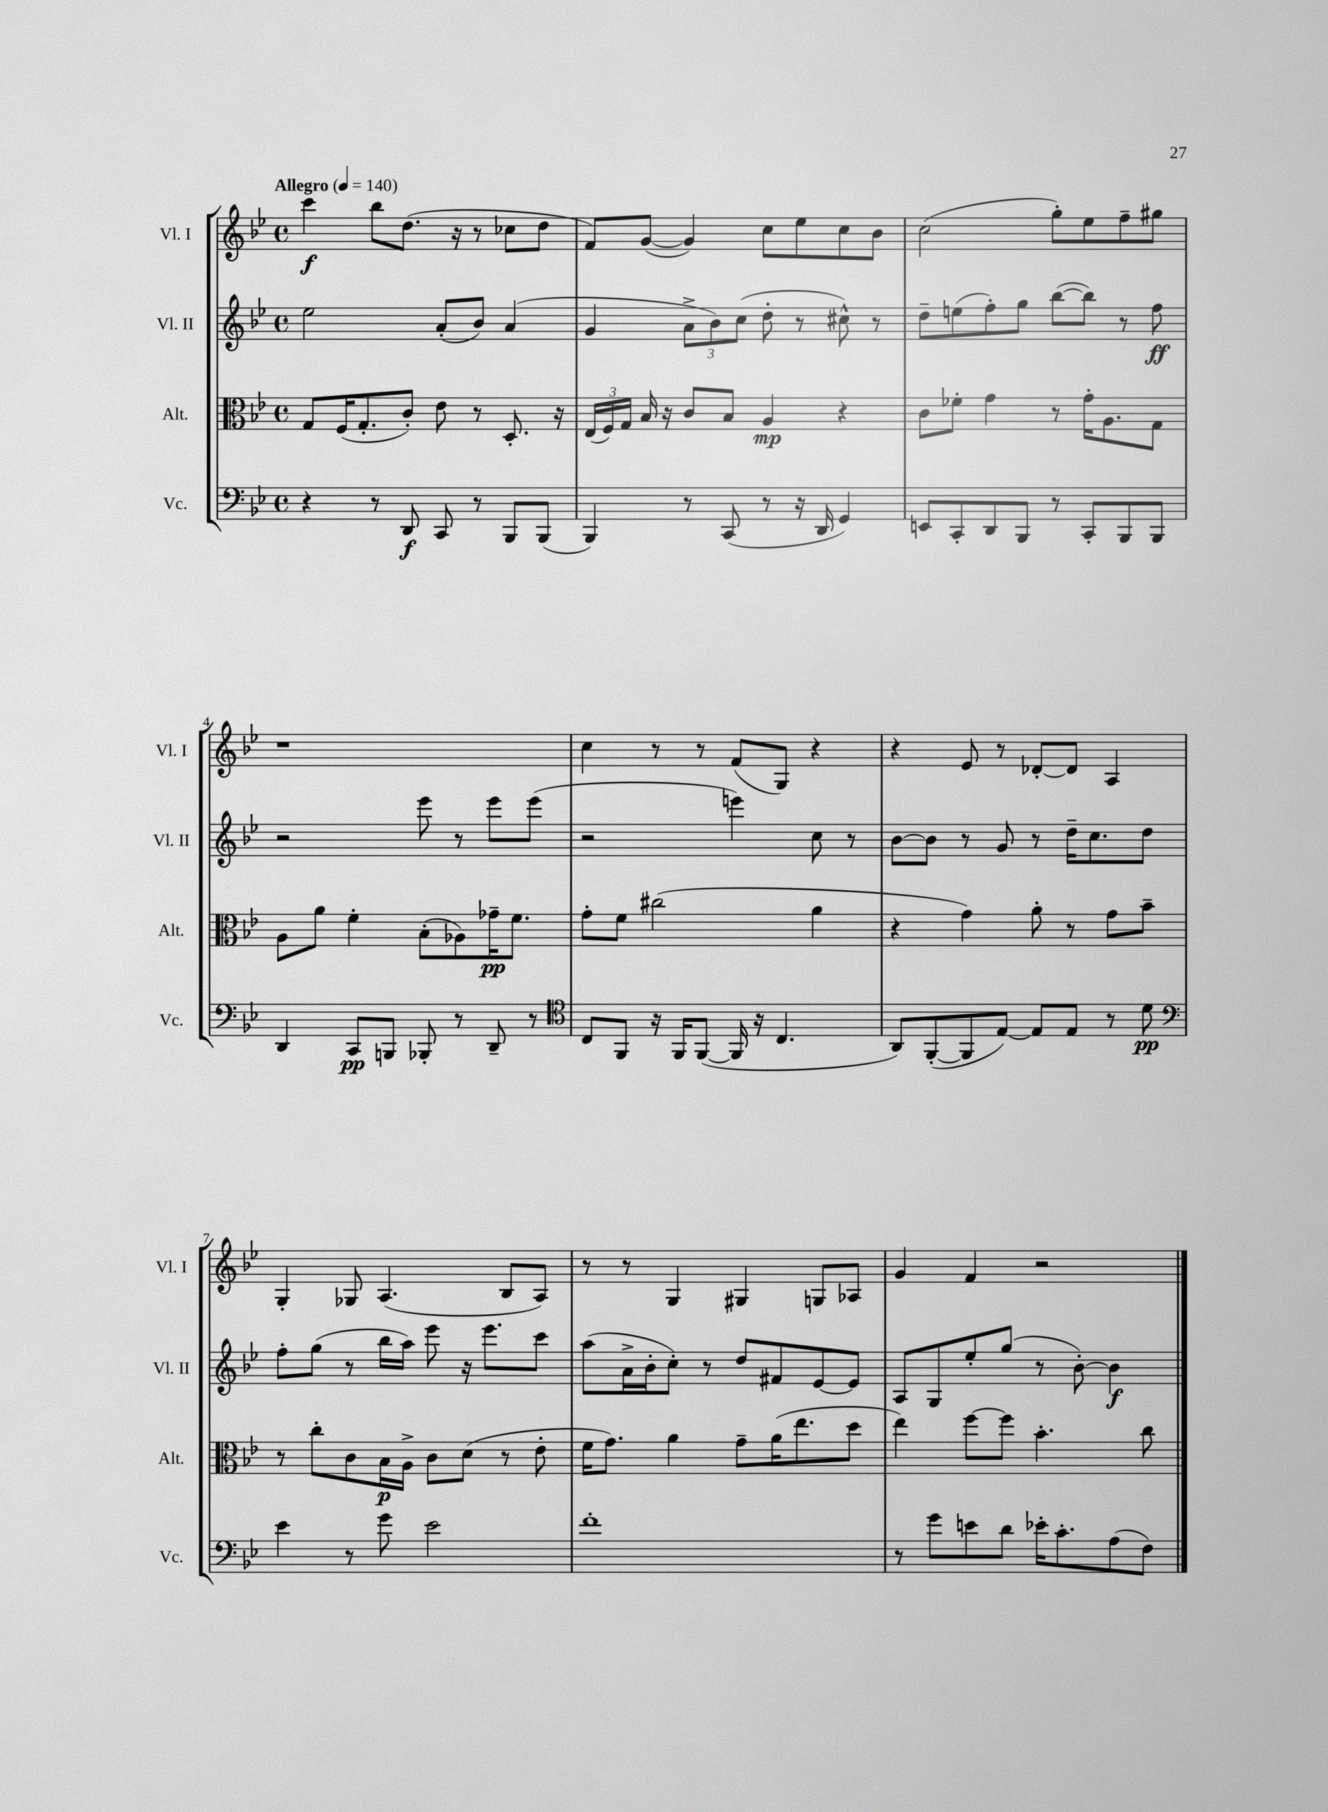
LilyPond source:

<<
\new StaffGroup <<
\new Staff = "s0" \with { instrumentName = "Vl. I" shortInstrumentName = "Vl. I" } {
    \clef treble \key bes \major \defaultTimeSignature \time 4/4 \tempo "Allegro" 4 = 140
    \autoBeamOff c'''4\f bes''8[ d''8.]( r16 r8 ces''8[ d''8] |
    f'8[) g'8]~( g'4) c''8[ ees''8 c''8 bes'8] |
    c''2( g''8[-.) ees''8 f''8-- gis''8] |
    r1 |
    c''4 r8 r8 f'8[( g8]) r4 |
    r4 ees'8 r8 des'8[~-. des'8] a4 |
    g4-. ges8 a4.( bes8[ a8]) |
    r8 r8 g4 gis4 g8[ aes8] |
    g'4 f'4 r2 \bar "|." |
}
\new Staff = "s1" \with { instrumentName = "Vl. II" shortInstrumentName = "Vl. II" } {
    \clef treble \key bes \major \defaultTimeSignature \time 4/4
    \autoBeamOff ees''2 a'8[-.( bes'8]) a'4( |
    g'4 \tuplet 3/2 { a'8[-> bes'8) c''8]( } d''8-. r8 cis''8-^) r8 |
    d''8[-- e''8( f''8-.) g''8] bes''8[~( bes''8]) r8 f''8\ff |
    r2 ees'''8 r8 ees'''8[ ees'''8]( |
    r2 e'''4) c''8 r8 |
    bes'8[~ bes'8] r8 g'8 r8 d''16[-- c''8. d''8] |
    f''8[-. g''8]( r8 bes''16[ a''16]) ees'''8 r16 ees'''8.[ c'''8] |
    a''8[( a'16-> bes'16-. c''8]-.) r8 d''8[ fis'8 ees'8~ ees'8] |
    a8[ g8 ees''8-. g''8]( r8 bes'8~-.) bes'4\f \bar "|." |
}
\new Staff = "s2" \with { instrumentName = "Alt." shortInstrumentName = "Alt." } {
    \clef alto \key bes \major \defaultTimeSignature \time 4/4
    \autoBeamOff g8[ f16( g8.-. c'8]-.) ees'8 r8 d8.-. r16 |
    \tuplet 3/2 { ees16[( f16) g16] } bes16 r16 c'8[ bes8] a4\mp r4 |
    c'8[ fes'8]-. g'4 r8 g'16[-. a8. g8] |
    a8[ a'8] f'4-. bes8[-.( aes8) ges'16--\pp f'8.] |
    g'8[-. f'8] cis''2( a'4 |
    r4 g'4) a'8-. r8 g'8[ bes'8]-- |
    r8 c''8[-. c'8 bes16\p a16]-> c'8[ d'8]( r8 ees'8-. |
    f'16[ g'8.]) a'4 g'8[-- a'16( ees''8. d''8] |
    ees''4) f''8[~ f''8] bes'4.-. c''8 \bar "|." |
}
\new Staff = "s3" \with { instrumentName = "Vc." shortInstrumentName = "Vc." } {
    \clef bass \key bes \major \defaultTimeSignature \time 4/4
    \autoBeamOff r4 r8 d,8\f c,8 r8 bes,,8[ bes,,8]( |
    bes,,4) r8 c,8( r8 r16 d,16 g,4) |
    e,8[ c,8-. d,8 bes,,8] r8 c,8[-. bes,,8 bes,,8] |
    d,4 c,8[\pp b,,8] bes,,8-. r8 d,8-- r8 |
    \clef tenor c8[ f,8] r16 f,16[ f,8]~( f,16 r16 c4. |
    a,8[) f,8~-.( f,8 ees8]~) ees8[ ees8] r8 d'8\pp |
    \clef bass ees'4 r8 g'8 ees'2 |
    f'1-. |
    r8 g'8[ e'8 d'8] ees'16[-. c'8.-. a8( f8]) \bar "|." |
}
>>
>>
